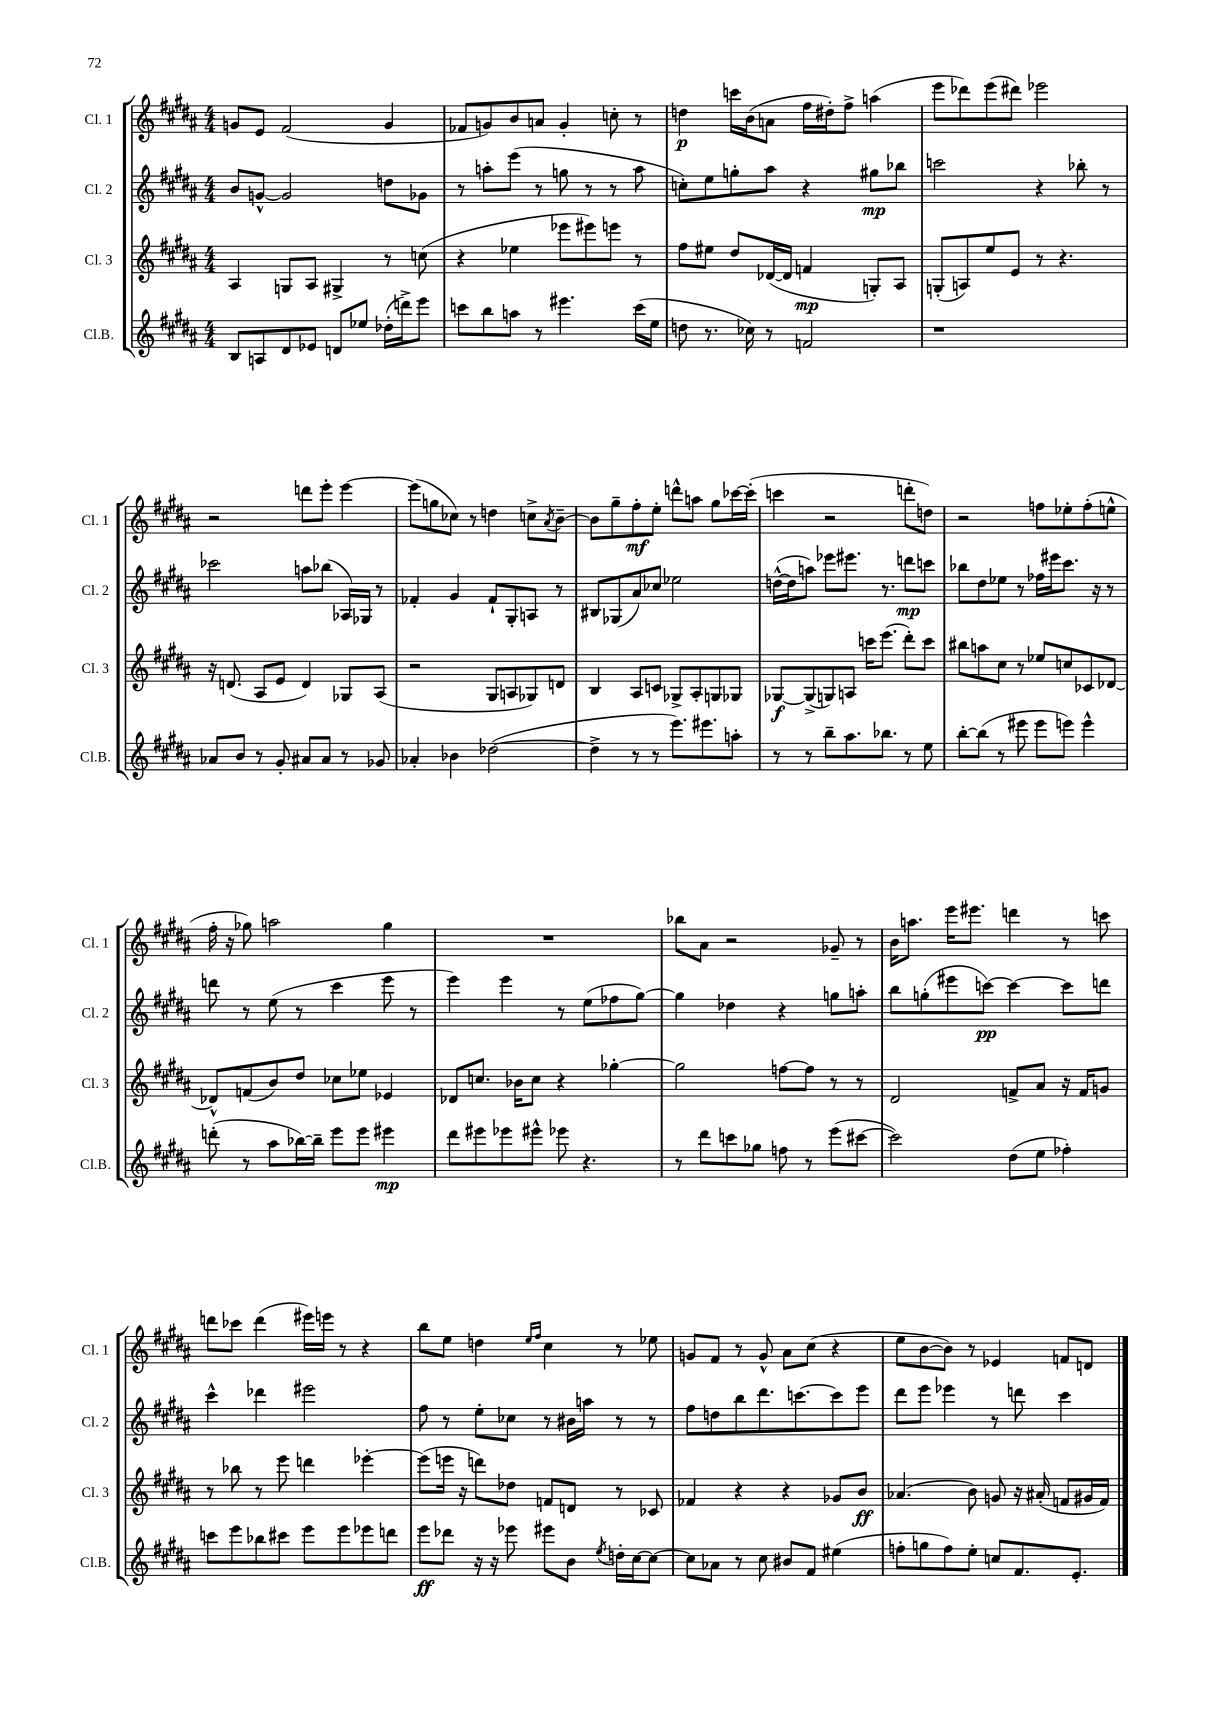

**kern	**dynam	**kern	**dynam	**kern	**dynam	**kern	**dynam
*part4	*part4	*part3	*part3	*part2	*part2	*part1	*part1
*staff4	*staff4	*staff3	*staff3	*staff2	*staff2	*staff1	*staff1
*I"Cl.B.	*	*I"Cl. 3	*	*I"Cl. 2	*	*I"Cl. 1	*
*I'Cl.B.	*	*I'Cl. 3	*	*I'Cl. 2	*	*I'Cl. 1	*
*clefG2	*	*clefG2	*	*clefG2	*	*clefG2	*
*k[f#c#g#d#a#]	*	*k[f#c#g#d#a#]	*	*k[f#c#g#d#a#]	*	*k[f#c#g#d#a#]	*
*M4/4	*	*M4/4	*	*M4/4	*	*M4/4	*
=106	=106	=106	=106	=106	=106	=106	=106
8B/L	.	4A#/	.	8b/L	.	8gn/L	.
8An/	.	.	.	[8gn^^/J	.	8e/J	.
8d#/	.	8Gn/L	.	2g/]	.	(2f#/	.
8e-X/J	.	8A#/J	.	.	.	.	.
8dn/L	.	4G#X^/	.	.	.	.	.
8ee-X/J	.	.	.	.	.	.	.
(16dd-X'\LL	.	8r	.	8ddn\L	.	4g/	.
16dddn^\J)	.	.	.	.	.	.	.
8eee\J	.	(8ccn\	.	8g-X\J	.	.	.
=107	=107	=107	=107	=107	=107	=107	=107
8cccn\L	.	4r	.	8r	.	8f-X/L	.
8bb\	.	.	.	8aan'\L	.	8gn/)	.
8aan\J	.	4ee-X\	.	(8eee\J	.	8b/	.
8r	.	.	.	8r	.	8an/J	.
4.eee#X\	.	8eee-X\L	.	8ggn\	.	4g'/	.
.	.	8eee#X\)	.	8r	.	.	.
.	.	8eeen\J	.	8r	.	8ccn'\	.
(16ccc\LL	.	8r	.	8aa\	.	8r	.
16ee\JJ	.	.	.	.	.	.	.
=108	=108	=108	=108	=108	=108	=108	=108
8ddn\	.	8ff#\L	.	8ccn'\L)	.	4ddn\	p
8.r	.	8ee#X\J	.	8ee\	.	.	.
.	.	8dd#/L	.	8ggn'\	.	16cccn\LL	.
16cc-X\)	.	.	.	.	.	(16b\J	.
8r	.	([16d-X/L	.	8aa#\J	.	8an\J	.
.	.	16d-/JJ]	.	.	.	.	.
2fn/	.	4fn/	mp	4r	.	16ff#\LL	.
.	.	.	.	.	.	16dd#X'\J)	.
.	.	.	.	.	.	8ff#^\J	.
.	.	8Gn'/L)	.	8gg#X\L	mp	(4aan\	.
.	.	8A#/J	.	8bb-X\J	.	.	.
=109	=109	=109	=109	=109	=109	=109	=109
1r	.	(8Gn'/L	.	2cccn\	.	8eee\L	.
.	.	8An/)	.	.	.	8ddd-X\)	.
.	.	8ee/	.	.	.	(8eee\	.
.	.	8e/J	.	.	.	8ddd#X\J)	.
.	.	8r	.	4r	.	2eee-X\	.
.	.	4.r	.	.	.	.	.
.	.	.	.	8bb-X'\	.	.	.
.	.	.	.	8r	.	.	.
!!LO:LB:g=z
=110	=110	=110	=110	=110	=110	=110	=110
8a-X/L	.	16r	.	2ccc-X\	.	2r	.
.	.	(8.dn/	.	.	.	.	.
8b/J	.	.	.	.	.	.	.
8r	.	8A#/L	.	.	.	.	.
8g#'/	.	8e/J	.	.	.	.	.
8a#X/L	.	4d/)	.	8aan\L	.	8dddn\L	.
8a#/J	.	.	.	(8bb-X\J	.	8eee'\J	.
8r	.	8G-X/L	.	16A-X/LL)	.	[4eee\	.
.	.	.	.	16G-X/JJ	.	.	.
8g-X/	.	(8A#/J	.	8r	.	.	.
=111	=111	=111	=111	=111	=111	=111	=111
4a-X'/	.	2r	.	4f-X'/	.	(8eee\L]	.
.	.	.	.	.	.	8ggn\	.
4b-X\	.	.	.	4g#/	.	8cc-X\J)	.
.	.	.	.	.	.	8r	.
([2dd-X\	.	8G#/L	.	8f-`/L	.	4ddn\	.
.	.	8An/	.	8G#'/	.	.	.
.	.	8G-X/)	.	8An/J	.	8ccn^\L	.
.	.	.	.	.	.	8qa#/	.
.	.	8dn/J	.	8r	.	[8b~\J	.
=112	=112	=112	=112	=112	=112	=112	=112
4dd-^\]	.	4B/	.	8B#X/L	.	8b\L]	.
.	.	.	.	(8G-X/	.	8gg#~\	.
8r	.	8A#/L	.	8a#/)	.	8ff#'\	mf
8r	.	8cn/J	.	8cc-X/J	.	8ee'\J	.
8.eee\L)	.	8G-X^/L	.	2ee-X\	.	8dddn^^\L	.
.	.	8A#'/	.	.	.	8aan\J	.
8.eee#X\	.	.	.	.	.	.	.
.	.	8Gn/	.	.	.	8gg#\L	.
8aan'\J	.	8G-X/J	.	.	.	[16ccc-X\L	.
.	.	.	.	.	.	(16ccc-'\JJ]	.
=113	=113	=113	=113	=113	=113	=113	=113
8r	.	[8G-X/L	f	([16ddn^^\LL	.	4cccn\	.
.	.	.	.	16dd\J]	.	.	.
8r	.	(8G-^/]	.	8aan\J)	.	.	.
8bb~\L	.	8Gn/)	.	8eee-X\L	.	2r	.
8.aa#\	.	8An/J	.	8.eee#X\J	.	.	.
.	.	16cccn\KL	.	.	.	.	.
8.bb-X\J	.	(8.eee\J	.	8.r	.	.	.
8r	.	8ddd#'\L)	.	8dddn\L	mp	8dddn'\L	.
8ee\	.	8ccc\J	.	8cccn\J	.	8ddn\J)	.
=114	=114	=114	=114	=114	=114	=114	=114
[8bb'\L	.	8bb#X\L	.	8bb-X\L	.	2r	.
(8bb\J]	.	8aan\	.	8dd#\	.	.	.
8r	.	8cc#\J	.	8ee-X\J	.	.	.
8eee#X\	.	8r	.	8r	.	.	.
8eee#\L	.	8ee-X/L	.	16ff-X\LL	.	8ffn\L	.
.	.	.	.	16eee#X\J	.	.	.
8eeen\J)	.	8ccn/	.	8.ccc#\J	.	8ee-X'\	.
4eee^^\	.	8c-X/	.	.	.	(8ff'\	.
.	.	.	.	16r	.	.	.
.	.	[8d-X/J	.	8r	.	8een^^\J	.
!!LO:LB:g=z
=115	=115	=115	=115	=115	=115	=115	=115
(8dddn'\	.	8d-X^^/L]	.	8dddn\	.	16ff#'\	.
.	.	.	.	.	.	16r	.
8r	.	(8fn/	.	8r	.	8gg-X\)	.
8aa#\L	.	8b/)	.	(8ee\	.	2aan\	.
[16bb-X\L)	.	8dd#/J	.	8r	.	.	.
16bb-~\JJ]	.	.	.	.	.	.	.
8eee\L	.	8cc-X\L	.	4ccc#\	.	.	.
8eee\J	.	8ee-X\J	.	.	.	.	.
4eee#X\	mp	4e-X/	.	8eee\	.	4gg-\	.
.	.	.	.	8r	.	.	.
=116	=116	=116	=116	=116	=116	=116	=116
8ddd#\L	.	8d-X/L	.	4eee\)	.	1r	.
8eee#X\	.	8.ccn/J	.	.	.	.	.
8eee-X\	.	.	.	4eee\	.	.	.
.	.	16b-X\KL	.	.	.	.	.
8eee#X^^\J	.	8cc\J	.	.	.	.	.
8eee-X\	.	4r	.	8r	.	.	.
4.r	.	.	.	(8ee\L	.	.	.
.	.	[4gg-X'\	.	8ff-X\	.	.	.
.	.	.	.	[8gg#\J)	.	.	.
=117	=117	=117	=117	=117	=117	=117	=117
8r	.	2gg-\]	.	4gg#\]	.	8bb-X\L	.
8ddd#\L	.	.	.	.	.	8a#\J	.
8cccn\	.	.	.	4dd-X\	.	2r	.
8gg-X\J	.	.	.	.	.	.	.
8ffn\	.	[8ffn\L	.	4r	.	.	.
8r	.	8ff\J]	.	.	.	.	.
(8eee\L	.	8r	.	8ggn\L	.	8g-X~/	.
[8ccc#X\J	.	8r	.	8aan'\J	.	8r	.
=118	=118	=118	=118	=118	=118	=118	=118
2ccc#\])	.	2d#/	.	8bb\L	.	16b\KL	.
.	.	.	.	.	.	8.aan\J	.
.	.	.	.	(8ggn'\	.	.	.
.	.	.	.	8eee#X\	.	16eee\KL	.
.	.	.	.	.	.	8.eee#X\J	.
.	.	.	.	[8cccn\J)	pp	.	.
(8dd#\L	.	8fn^/L	.	4ccc\_	.	4dddn\	.
8ee\J	.	8a#/J	.	.	.	.	.
4ff-X'\)	.	16r	.	8ccc\L]	.	8r	.
.	.	16f/KL	.	.	.	.	.
.	.	8gn/J	.	8dddn\J	.	8cccn\	.
!!LO:LB:g=z
=119	=119	=119	=119	=119	=119	=119	=119
8cccn\L	.	8r	.	4ccc#^^\	.	8dddn\L	.
8eee\	.	8bb-X\	.	.	.	8ccc-X\J	.
8bb-X\	.	8r	.	4ddd-X\	.	(4ddd\	.
8ccc#X\J	.	8eee\	.	.	.	.	.
8eee\L	.	4dddn\	.	2eee#X\	.	16eee#X\LL)	.
.	.	.	.	.	.	16eeen\JJ	.
8eee\	.	.	.	.	.	8r	.
8eee-X\	.	[4eee-X'\	.	.	.	4r	.
8dddn\J	.	.	.	.	.	.	.
=120	=120	=120	=120	=120	=120	=120	=120
8eee\L	ff	(8eee-\L]	.	8ff#\	.	8bb\L	.
8ddd-X\J	.	16eeen\Jk	.	8r	.	8ee\J	.
.	.	16r	.	.	.	.	.
16r	.	8dddn\L)	.	8ee'\L	.	4ddn\	.
16r	.	.	.	.	.	.	.
8eee-X\	.	8dd-X\J	.	8cc-X\J	.	.	.
.	.	.	.	.	.	16qqee/LL	.
.	.	.	.	.	.	16qqff#/JJ	.
8eee#X\L	.	8fn/L	.	8r	.	4cc#\	.
8b\J	.	8dn/J	.	16b#X\LL	.	.	.
.	.	.	.	16aan\JJ	.	.	.
8qee/	.	.	.	.	.	.	.
16ddn'\LL	.	8r	.	8r	.	8r	.
[16cc#\J	.	.	.	.	.	.	.
8cc#\J_	.	8c-X/	.	8r	.	8ee-X\	.
=121	=121	=121	=121	=121	=121	=121	=121
8cc#\L]	.	4f-X/	.	8ff#\L	.	8gn/L	.
8a-X\J	.	.	.	8ddn\	.	8f#/J	.
8r	.	4r	.	8bb\	.	8r	.
8cc#\	.	.	.	8.ddd#\	.	8g^^/	.
8b#X/L	.	4r	.	.	.	8a#\L	.
.	.	.	.	[8.cccn\	.	.	.
8f#/J	.	.	.	.	.	(8cc#\J	.
(4ee#X\	.	8g-X/L	.	8ccc\]	.	4r	.
.	.	8b/J	ff	8eee\J	.	.	.
=122	=122	=122	=122	=122	=122	=122	=122
8ffn'\L	.	(4.a-X/	.	8ddd#\L	.	8ee\L	.
8ggn\	.	.	.	8eee\J	.	[8b\	.
8ff\)	.	.	.	4eee-X\	.	8b\J])	.
8ee'\J	.	8b\)	.	.	.	8r	.
8ccn/L	.	8gn/	.	8r	.	4e-X/	.
8.f#/	.	16r	.	8dddn\	.	.	.
.	.	(16a#X'/	.	.	.	.	.
.	.	8fn/L	.	4ccc#\	.	8fn/L	.
8.e'/J	.	.	.	.	.	.	.
.	.	16g#X/L	.	.	.	8dn/J	.
.	.	16f/JJ)	.	.	.	.	.
==	==	==	==	==	==	==	==
*-	*-	*-	*-	*-	*-	*-	*-
